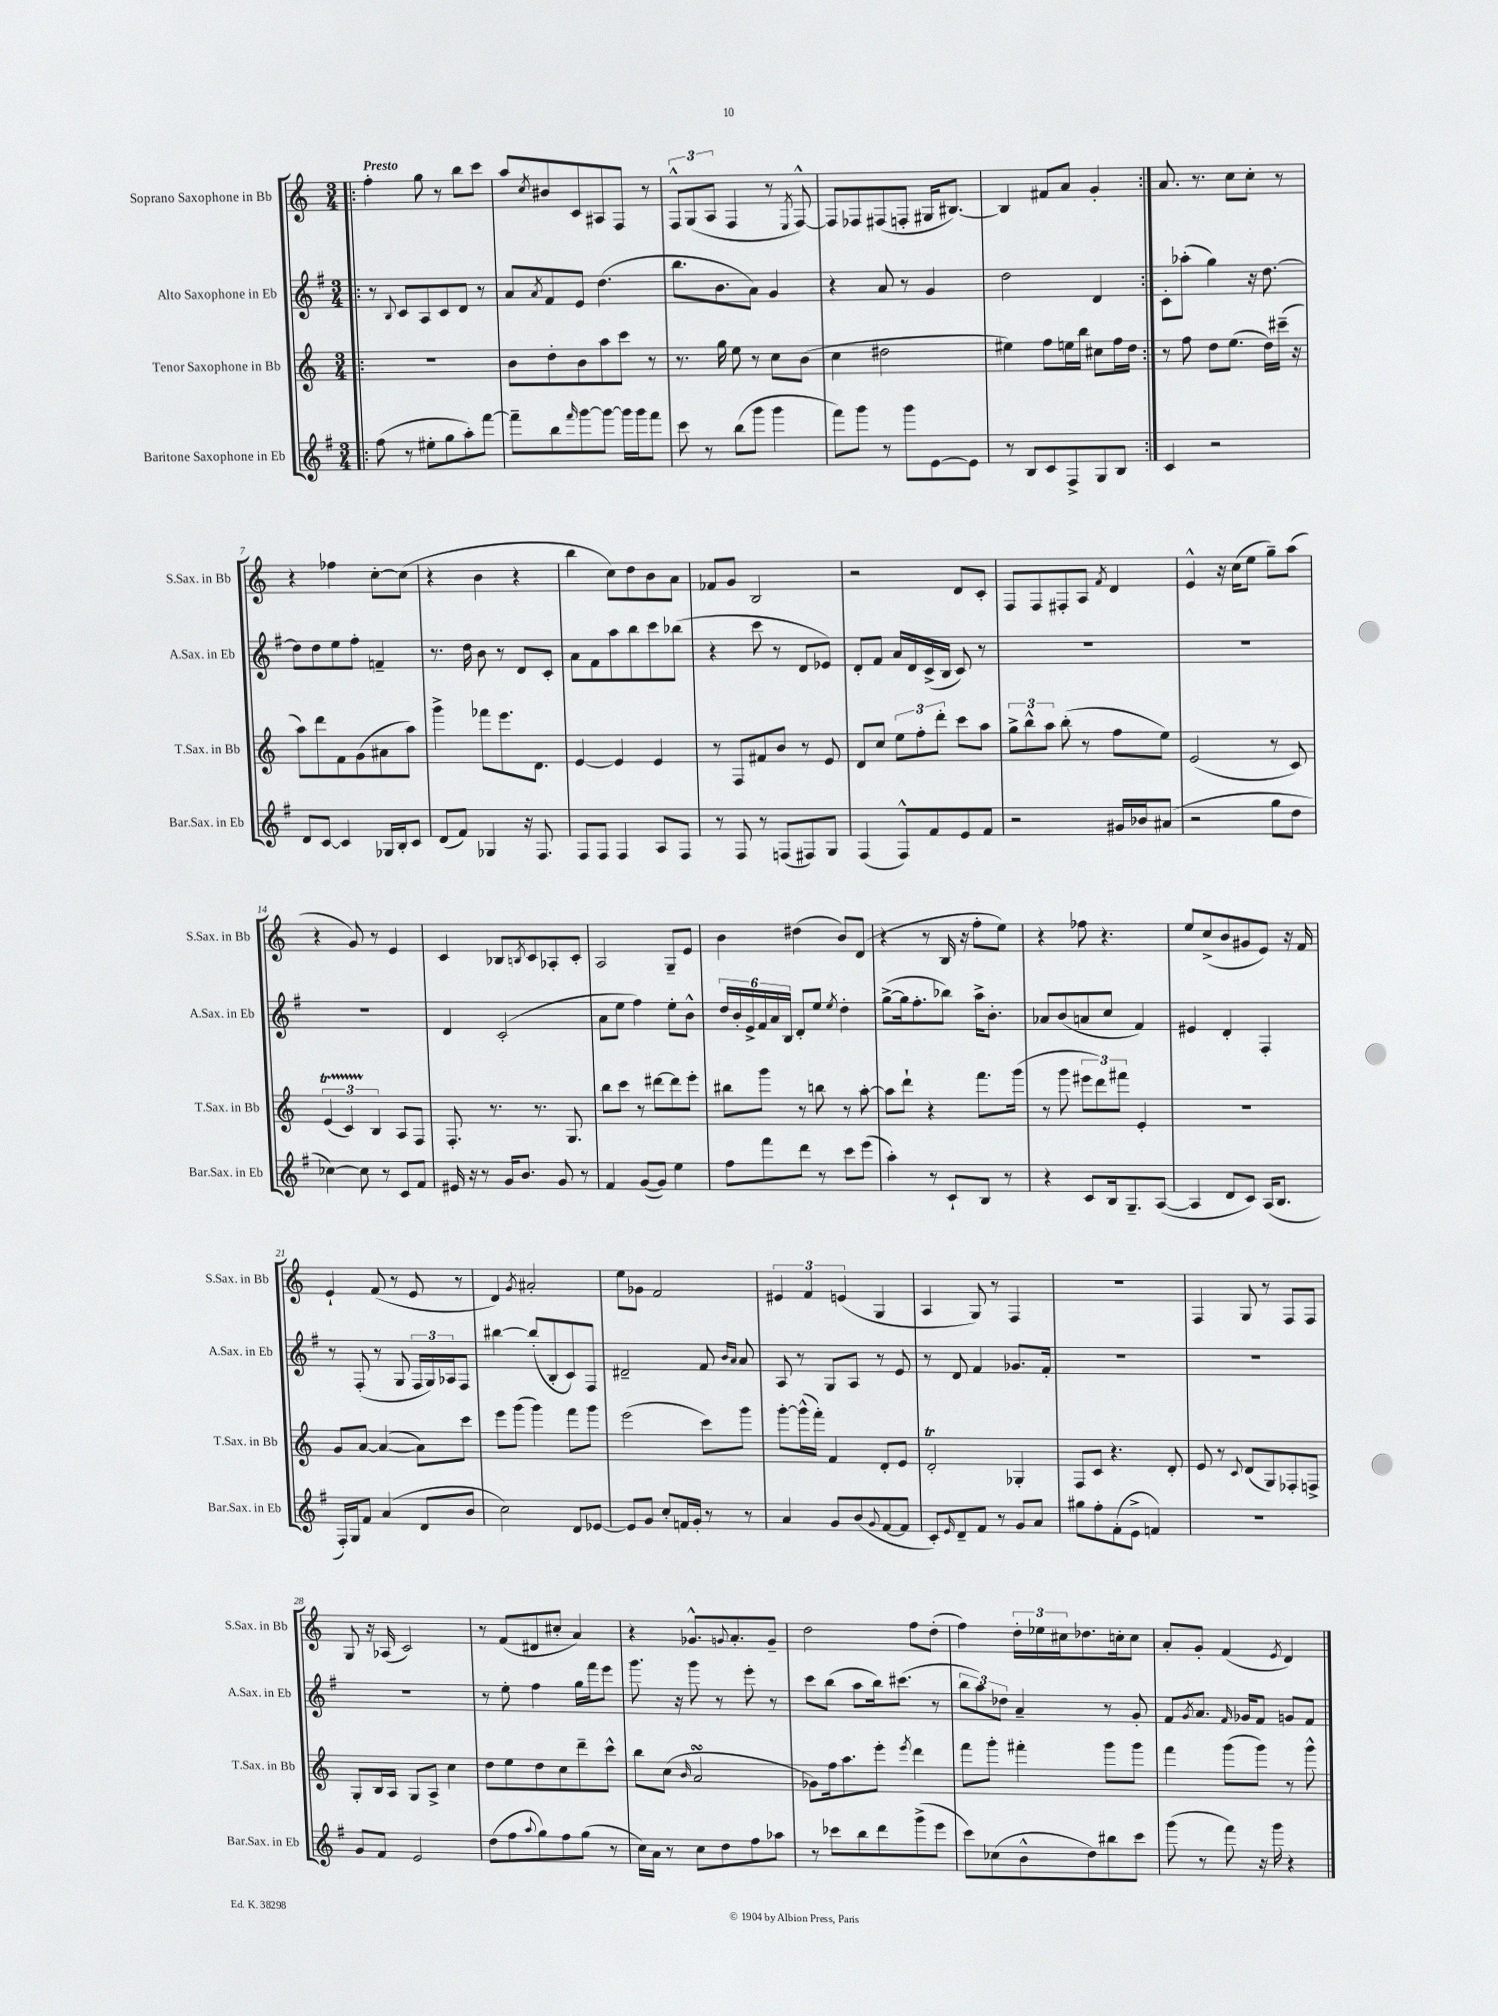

**kern	**kern	**kern	**kern
*staff4	*staff3	*staff2	*staff1
*clefG2	*clefG2	*clefG2	*clefG2
*k[f#]	*k[]	*k[f#]	*k[]
*M3/4	*M3/4	*M3/4	*M3/4
=!|:	=!|:	=!|:	=!|:
(8ff#	2.r	8r	4ff'
.	.	8qqB	.
8r	.	8c	.
8ee#'	.	8A	8gg
8gg	.	8c	8r
8aa')	.	8d	8bb
[8fff#	.	8r	8ccc
=	=	=	=
8fff#~]	8b	8a	8aa
.	.	8qa	8qcc
8bb	8dd'	8f#	8b#
16qqfff#	.	.	.
[8ggg	8b	8e	8c
8ggg_	8aa	(4.dd	8A#
16ggg]	8ccc	.	8F
16ggg	.	.	.
8fff#	8r	.	8r
=	=	=	=
8ccc	8.r	8.bb	12F^^
.	.	.	(12G
8r	.	.	.
.	.	.	12A
.	16gg	8.b	.
(8bb	8ee	.	4F
8ggg	8r	8a)	.
4ggg	8cc	4g	8r
.	.	.	8qE
.	(8b	.	[8F^^)
=	=	=	=
8fff#)	4cc	4r	8F]
8ggg	.	.	8F-
8r	2dd#	8a	(8F#
8ggg	.	8r	8F'
[8e	.	4g	16G#
.	.	.	[8.B#)
8e]	.	.	.
=	=	=	=
8r	4ee#)	2dd	4B#]
8B	.	.	.
8c	8ff	.	8f#
8F#^	16ee	.	8a
.	16bb	.	.
8G	8cc#	4d	4g'
8B	16ff	.	.
.	16dd	.	.
=:|!	=:|!	=:|!	=:|!
4c	8r	8c'	8.a
.	8ff	(8aa-'	.
.	.	.	8.r
2r	8dd	4gg)	.
.	(8.ee	.	8cc
.	.	16r	8cc'
.	16dd)	[8.dd	.
.	(16ccc#~	.	8r
.	16r	.	.
=	=	=	=
8d	8aa)	8dd]	4r
[8c	8ddd	8dd	.
4c]	8f	8ee	4ff-
.	(8g	8ff#'	.
16G-	8a#	4f~	[8cc'
16B'	.	.	.
8c	8aa)	.	(8cc]
=	=	=	=
(8d	4ggg^	8.r	4r
8f#)	.	.	.
.	.	16dd	.
4G-	8fff-	8b	4b
.	8.eee	8r	.
16r	.	8d	4r
8.F#	8.d	.	.
.	.	8c'	.
=	=	=	=
8F#	[4e	8a	4bb
8F#	.	8f#	.
4F#	4e]	8aa	8cc)
.	.	8bb	8dd
8A	4e	8ccc	8b
8F#	.	(8bb-	8a
=	=	=	=
8r	8r	4r	8f-
8F#	8F	.	8g
8r	8f#	8ccc	2B
(8F	8b	8r	.
8F#)	8r	8d	.
8G	8e	8e-)	.
=	=	=	=
(4F#	8d	8d'	2r
.	8cc	8f#	.
8F#^^)	12ee	16a	.
.	.	16d	.
.	12ff'	.	.
8f#	.	(16c^	.
.	12ddd'	.	.
.	.	16B	.
8e	8ccc	8c)	8d
8f#	8aa	8r	8c'
=	=	=	=
2r	12gg^	2.r	8F
.	12bb^^	.	.
.	.	.	8F
.	12aa	.	.
.	(8bb'	.	8F#'
.	8r	.	8A
.	.	.	8qf
16g#	8ff	.	4d
16b-	.	.	.
(8a#	8ee)	.	.
=	=	=	=
2r	(2e	2.r	4e^^
.	.	.	16r
.	.	.	(16cc
.	.	.	8ee
8gg	8r	.	8gg~)
8dd	8c)	.	(8aa
=	=	=	=
[4cc-)	(6e	2.r	4r
.	6c)	.	.
8cc-]	.	.	8g)
.	6B	.	.
8r	.	.	8r
8c	8A	.	4e
8f#	8F	.	.
=	=	=	=
16e#	8.F'	4d	4c
16r	.	.	.
8r	.	.	.
.	8.r	.	.
16g	.	(2c'	8B-
8.b	.	.	.
.	.	.	8qB
.	8.r	.	8c
8g	.	.	8A-'
.	8.G	.	.
8r	.	.	8c'
=	=	=	=
4f#	8bb	8a	2A
.	8ccc	8ee	.
([8g	8r	4ff#)	.
8g])	[8ddd#	.	.
4ee	8ddd#]	8ee'	8G~
.	8eee'	8b^^	8e
=	=	=	=
8ff#	8bb#	24dd	4b
.	.	24b'	.
.	.	24e^	.
8fff#	8ggg	24f#	.
.	.	24a	.
.	.	24B	.
8ddd	8r	8d'	(4dd#
8r	8bb	8ee	.
.	.	8qee	.
8ccc	8r	4dd'	8b)
(8eee	[8aa'	.	(8d
=	=	=	=
4aa')	8aa]	([8gg^	4r
.	8ddd`	16gg]	.
.	.	8.ff#'	.
8r	4r	.	8r
8c`	.	8bb-)	16B
.	.	.	16r
8B	8.fff	16aa^	8ff'
.	.	8.b'	.
8r	.	.	8ee)
.	(16ggg	.	.
=	=	=	=
4r	8r	8a-	4r
.	8ggg	(8b	.
8c	12eee#	8a	8ff-
.	12ddd)	.	.
16B	.	8cc	4.r
.	12fff#	.	.
8.G~	.	.	.
.	4e'	4f#)	.
([8A	.	.	.
=	=	=	=
4A]	2.r	4e#	8ee
.	.	.	(8cc^
8d	.	4d'	8b
8c)	.	.	8g#
(16A	.	4F#'	8e)
8.B	.	.	.
.	.	.	16r
.	.	.	16f
=	=	=	=
16F#')	8g	8r	4e`
16G	.	.	.
8f#	[8a	(8F#'	.
(4a	(4a_	8r	(8f
.	.	8G	8r
8d	8a])	24F#	8e
.	.	24G)	.
.	.	24A-	.
8b	8ccc	8F#	8r
=	=	=	=
2cc)	8eee	[4bb#	4d)
.	(8ggg	.	.
.	.	.	8qg
.	4ggg)	(8bb#']	2a#'
.	.	8B'	.
8d	8fff	8c)	.
[8e-	8ggg	8F#	.
=	=	=	=
8e-]	(2eee	2d#~	8ee
8g	.	.	8g-
8cc'	.	.	2f
16f	.	.	.
16g'	.	.	.
8r	8ccc)	8f#	.
.	.	16qqb	.
.	.	16qqa	.
8r	8ggg	8a	.
=	=	=	=
4a	[8ggg'	8A	6e#
.	(16ggg^^]	8r	.
.	.	.	6f
.	16fff')	.	.
8g	4f	8G	.
.	.	.	(6e
(8b	.	8A	.
8qqg	.	.	.
[8f#	8d'	8r	4G
8f#]	8e	8e	.
=	=	=	=
8c')	2d'	8r	4A
16qqe	.	.	.
8d~	.	8d	.
8f#	.	4f#	8G)
8r	.	.	8r
8g	4G-'	8.g-	4F
8a	.	.	.
.	.	16f#'	.
=	=	=	=
8gg#	8F	2.r	2.r
8ff#'	8c	.	.
(8f#'	4.r	.	.
8e^	.	.	.
4f)	.	.	.
.	8d'	.	.
=	=	=	=
2.r	8e	2.r	4F
.	8r	.	.
.	8qqc	.	.
.	(8d	.	8G
.	8G)	.	8r
.	8F-'	.	8F
.	8F^	.	8F
=	=	=	=
8g	8G'	2.r	8G
8f#	16B	.	16r
.	16A	.	(16A-
2e	8G	.	2c)
.	8A^	.	.
.	4cc	.	.
=	=	=	=
(8dd	8dd	8r	8r
8ff#	8ee	8ee'	(8f
8qqaa	.	.	.
8gg)	8dd	4ff#	8d#
8ff#	8cc	.	8cc#'
(8gg	8ddd~	16gg	4a)
.	.	16fff#	.
8r	8ccc^^	8eee	.
=	=	=	=
16cc)	8bb	8.ggg	4r
16a	.	.	.
8r	(8cc	.	.
.	.	16r	.
.	16qqb	.	.
8cc	2a	8ggg	8.g-^^
8dd	.	8r	.
.	.	.	8qqg
.	.	.	8.a'
8ff#	.	8eee'	.
8aa-	.	8r	8g~
=	=	=	=
8r	8g-)	8ccc	2dd
8ccc-	16ff	(8bb	.
.	8.aa	.	.
8bb	.	8aa	.
8ddd	8eee'	16bb)	.
.	.	(8.ccc#	.
.	8qeee	.	.
(8ggg^	4ddd	.	8ff
8eee	.	8r	(8dd'
=	=	=	=
8ccc)	8fff	12bb	4ff)
.	.	12aa)	.
(8cc-	8ggg'	.	.
.	.	12dd-	.
8b^^	4fff#'	4a~	24dd'
.	.	.	24ee-
.	.	.	24cc#
8dd)	.	.	8.dd-
8bb#	8ggg	8r	.
.	.	.	16cc'
8ccc	8ggg	8g'	8cc
=	=	=	=
(8ggg	4fff	8f#	8a'
.	.	8qg	.
8r	.	8.a	8g'
8fff#)	(8ggg	.	(4f
.	.	16qqf#	.
.	.	16g-	.
16r	8ggg)	8f#	.
16ggg	.	.	.
.	.	.	8qe
4r	8r	8g	4d)
.	8ggg^^	8f#	.
==	==	==	==
*-	*-	*-	*-
